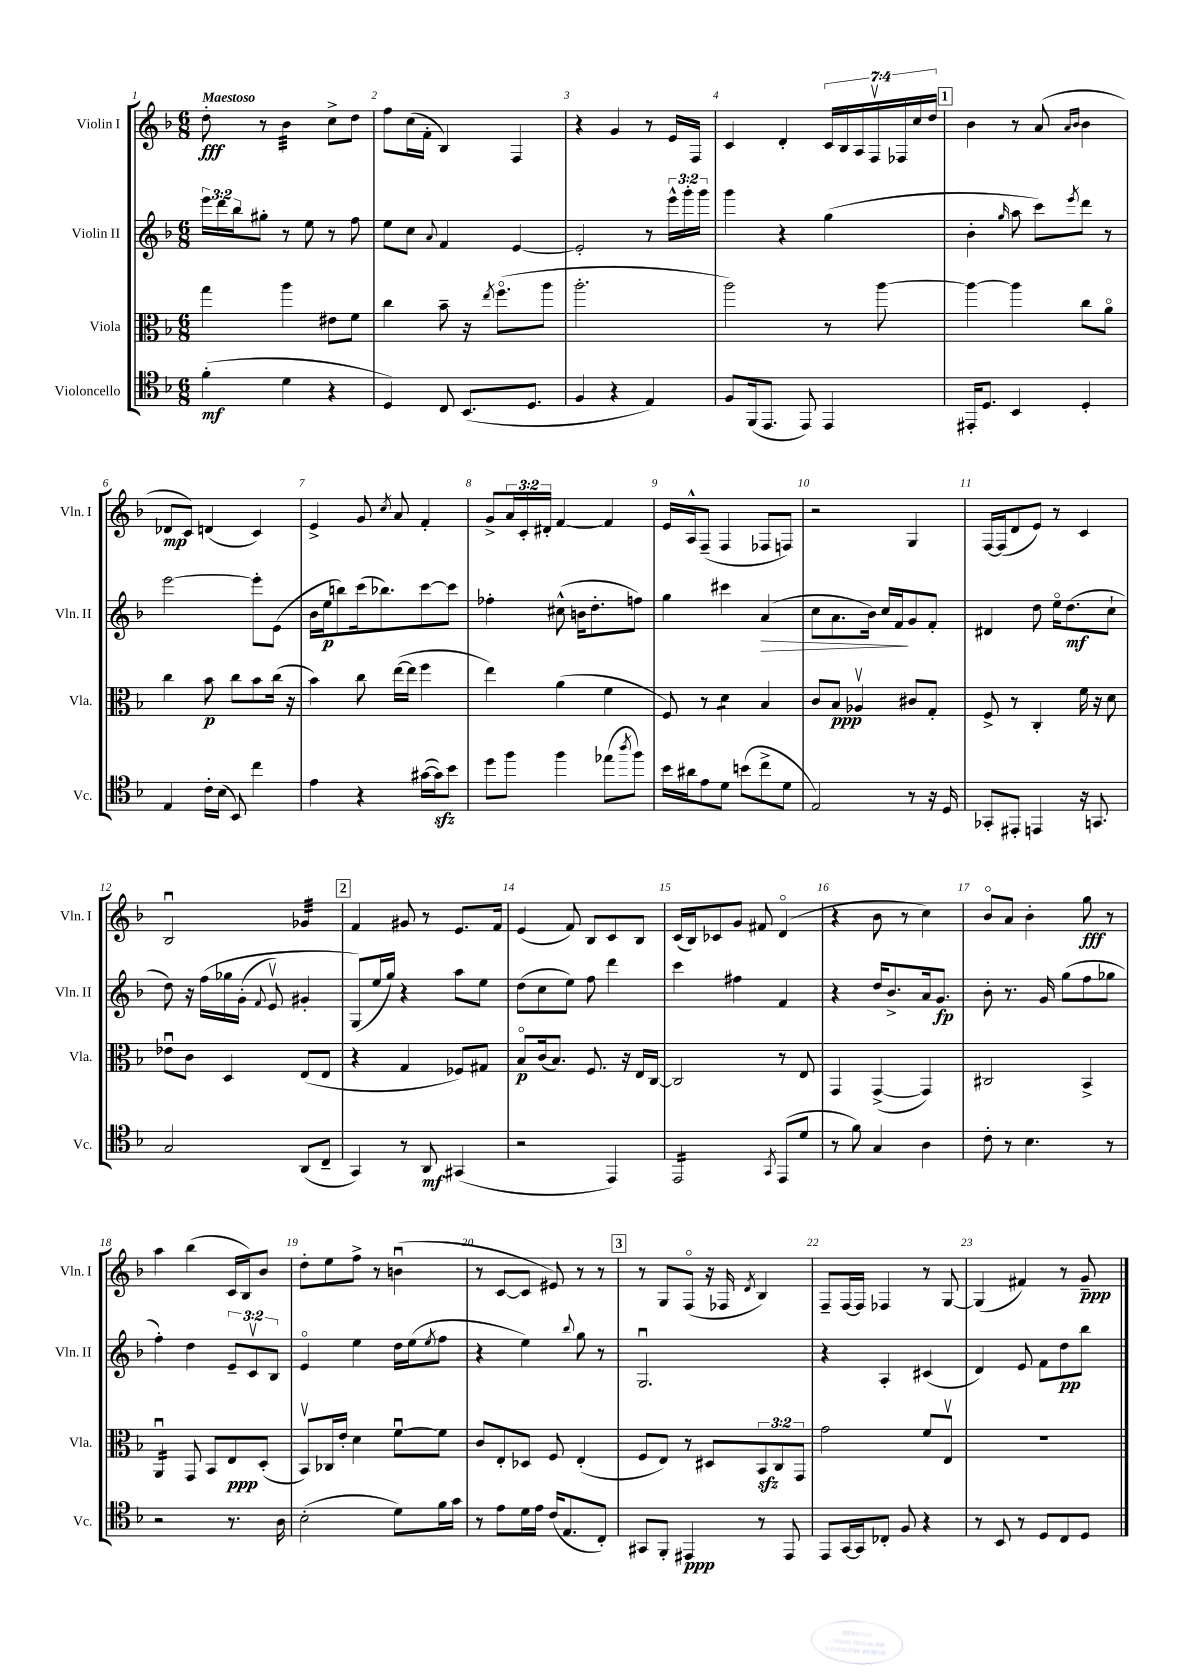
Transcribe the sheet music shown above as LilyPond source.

<<
\new StaffGroup <<
\new Staff = "s0" \with { instrumentName = "Violin I" shortInstrumentName = "Vln. I" } {
    \clef treble \key f \major \numericTimeSignature \time 6/8 \override Staff.TupletNumber.text = #tuplet-number::calc-fraction-text \tempo "Maestoso"
    d''8-.\fff r8 bes'4:32 c''8-> d''8 |
    f''8 c''16( f'16-. bes4) f4 |
    r4 g'4 r8 e'16 f16 |
    c'4 d'4-. \tuplet 7/4 { c'16 bes16 a16 f16\upbow fes16 c''16 d''16 } |
    \mark \markup { \box "1" } bes'4 r8 a'8( \grace { a'16 bes'16 } bes'4 |
    des'8\mp c'8) d'4( c'4) |
    e'4-> g'8 \acciaccatura { c''8 } a'8 f'4-. |
    g'8-> \tuplet 3/2 { a'16 c'16-. dis'16-. } f'4~ f'4 |
    e'16 a16-^ f8--( f4 fes8 f8) |
    r2 g4 |
    f16~ f16( d'8 e'8) r8 c'4 |
    bes2\downbow ges'4:32 |
    \mark \markup { \box "2" } f'4 gis'8 r8 e'8. f'16 |
    e'4( f'8) bes8 c'8 bes8 |
    c'16( bes16) ces'8 g'8 fis'8 d'4\flageolet( |
    r4 bes'8 r8 c''4) |
    bes'8\flageolet a'8 bes'4-. g''8\fff r8 |
    a''4 bes''4( c'16 bes16) bes'8 |
    d''8-. e''8 f''8-> r8 b'4\downbow( |
    r8 c'8~ c'8 eis'8) r8 r8 |
    \mark \markup { \box "3" } r8 g8 f8\flageolet( r16 fes16 \acciaccatura { d'8 } bes4) |
    f8-- f16~ f16 fes4 r8 g8~ |
    g4( fis'4) r8 g'8--\ppp \bar "|." |
}
\new Staff = "s1" \with { instrumentName = "Violin II" shortInstrumentName = "Vln. II" } {
    \clef treble \key f \major \numericTimeSignature \time 6/8 \override Staff.TupletNumber.text = #tuplet-number::calc-fraction-text
    \tuplet 3/2 { e'''16 d'''16 bes''16 } gis''8-. r8 e''8 r8 f''8 |
    e''8 c''8 \appoggiatura { a'8 } f'4 e'4~ |
    e'2-. r8 \tuplet 3/2 { e'''16-^ g'''16-. g'''16 } |
    g'''4 r4 g''4( |
    \mark \markup { \box "1" } bes'4-. \grace { g''16 } a''8 c'''8) \acciaccatura { e'''8 } d'''8 r8 |
    e'''2~ e'''8-. e'8( |
    bes'16 e''16\p b''8) c'''16( bes''8.) c'''8~ c'''8 |
    fes''4-. cis''8-^( b'16 d''8.-. f''8) |
    g''4 cis'''4 a'4\>( |
    c''8 a'8. bes'16) c''16 f'16\! g'8 f'8-. |
    dis'4 d''8 e''16\flageolet d''8.\mf( c''8-! |
    d''8) r16 f''16\( ges''16 g'16-.( \appoggiatura { f'8 } e'8\upbow) gis'4-. |
    \mark \markup { \box "2" } g8(\) e''16 g''16) r4 a''8 e''8 |
    d''8( c''8 e''8) f''8 d'''4 |
    c'''4 fis''4 f'4 |
    r4 d''16 bes'8.-> a'16 g'8.\fp |
    bes'8-. r8. g'16 g''8( f''8 ges''8 |
    f''4-.) d''4 \tuplet 3/2 { e'8-- c'8\upbow bes8 } |
    e'4\flageolet e''4 d''16 e''16( \acciaccatura { e''8 } f''8 |
    r4 e''4) \appoggiatura { bes''8 } g''8 r8 |
    \mark \markup { \box "3" } g2.\downbow |
    r4 a4-. cis'4( |
    d'4) e'8 f'8 d''8\pp bes''8 \bar "|." |
}
\new Staff = "s2" \with { instrumentName = "Viola" shortInstrumentName = "Vla." } {
    \clef alto \key f \major \numericTimeSignature \time 6/8 \override Staff.TupletNumber.text = #tuplet-number::calc-fraction-text
    g''4 a''4 eis'8 f'8 |
    c''4 bes'8-- r16 \acciaccatura { e''8 } f''8.\flageolet( a''8 |
    a''2.-. |
    a''2) r8 a''8~ |
    \mark \markup { \box "1" } a''4~ a''4 c''8 a'8\flageolet |
    c''4 bes'8\p c''8 bes'8 c''16( r16 |
    bes'4) c''8 e''16~( e''16 f''4 |
    e''4) a'4( f'4 |
    f8) r8 d'4:8 bes4 |
    c'8 bes8\ppp aes4\upbow cis'8 g8-. |
    f8-> r8 c4-. f'16 r16 d'8 |
    ees'8\downbow c'8 d4 e8( e8 |
    \mark \markup { \box "2" } r4 g4 fes8) gis8 |
    bes8\flageolet\p c'16( bes8.) f8. r16 e16 c16~ |
    c2 r8 e8 |
    g,4 g,4~->( g,4) |
    cis2 bes,4-> |
    a,4:16\downbow g,8 bes,8 e8\ppp d8-.( |
    bes,8\upbow) ces16 e'16-. d'4 f'8~\downbow f'8 |
    c'8 e8-. des8 f8 e4-.( |
    \mark \markup { \box "3" } f8 e8) r8 dis8 \tuplet 3/2 { bes,8\sfz c8 g,8 } |
    g'2 f'8 e8\upbow |
    R2. \bar "|." |
}
\new Staff = "s3" \with { instrumentName = "Violoncello" shortInstrumentName = "Vc." } {
    \clef tenor \key f \major \numericTimeSignature \time 6/8
    f'4-.\mf( d'4 r4 |
    d4) c8 bes,8.( d8. |
    f4 r4 e4) |
    f8 f,16( e,8. e,8) e,4 |
    \mark \markup { \box "1" } eis,16-. d8. bes,4 d4-. |
    e4 c'16-. bes16( bes,8) c''4 |
    e'4 r4 gis'16~( gis'16\sfz) bes'8 |
    d''8 f''8 f''4 ees''8( \acciaccatura { a''8 } f''8) |
    bes'16 ais'16 e'8 d'8 b'8( c''8-> d'8 |
    e2) r8 r16 d16 |
    ges,8-. eis,8-. e,4 r16 g,8. |
    g2 a,8( c8-- |
    \mark \markup { \box "2" } g,4) r8 a,8\mf gis,4( |
    r2 e,4) |
    e,2:16 \acciaccatura { g,8 } e,8( d'8 |
    r8 f'8) g4 a4 |
    c'8-. r8 bes4. r8 |
    r2 r8. a16 |
    bes2-.( d'8) f'16 g'16 |
    r8 e'8 d'16 e'16 c'16( e8. c8-.) |
    \mark \markup { \box "3" } gis,8 f,8-. eis,4\ppp r8 eis,8 |
    e,8 g,16~ g,16 ces8-. f8 r4 |
    r8 bes,8 r8 d8 c8 d8 \bar "|." |
}
>>
>>
\layout { \context { \Score \override BarNumber.break-visibility = ##(#f #t #t) barNumberVisibility = #all-bar-numbers-visible } }
